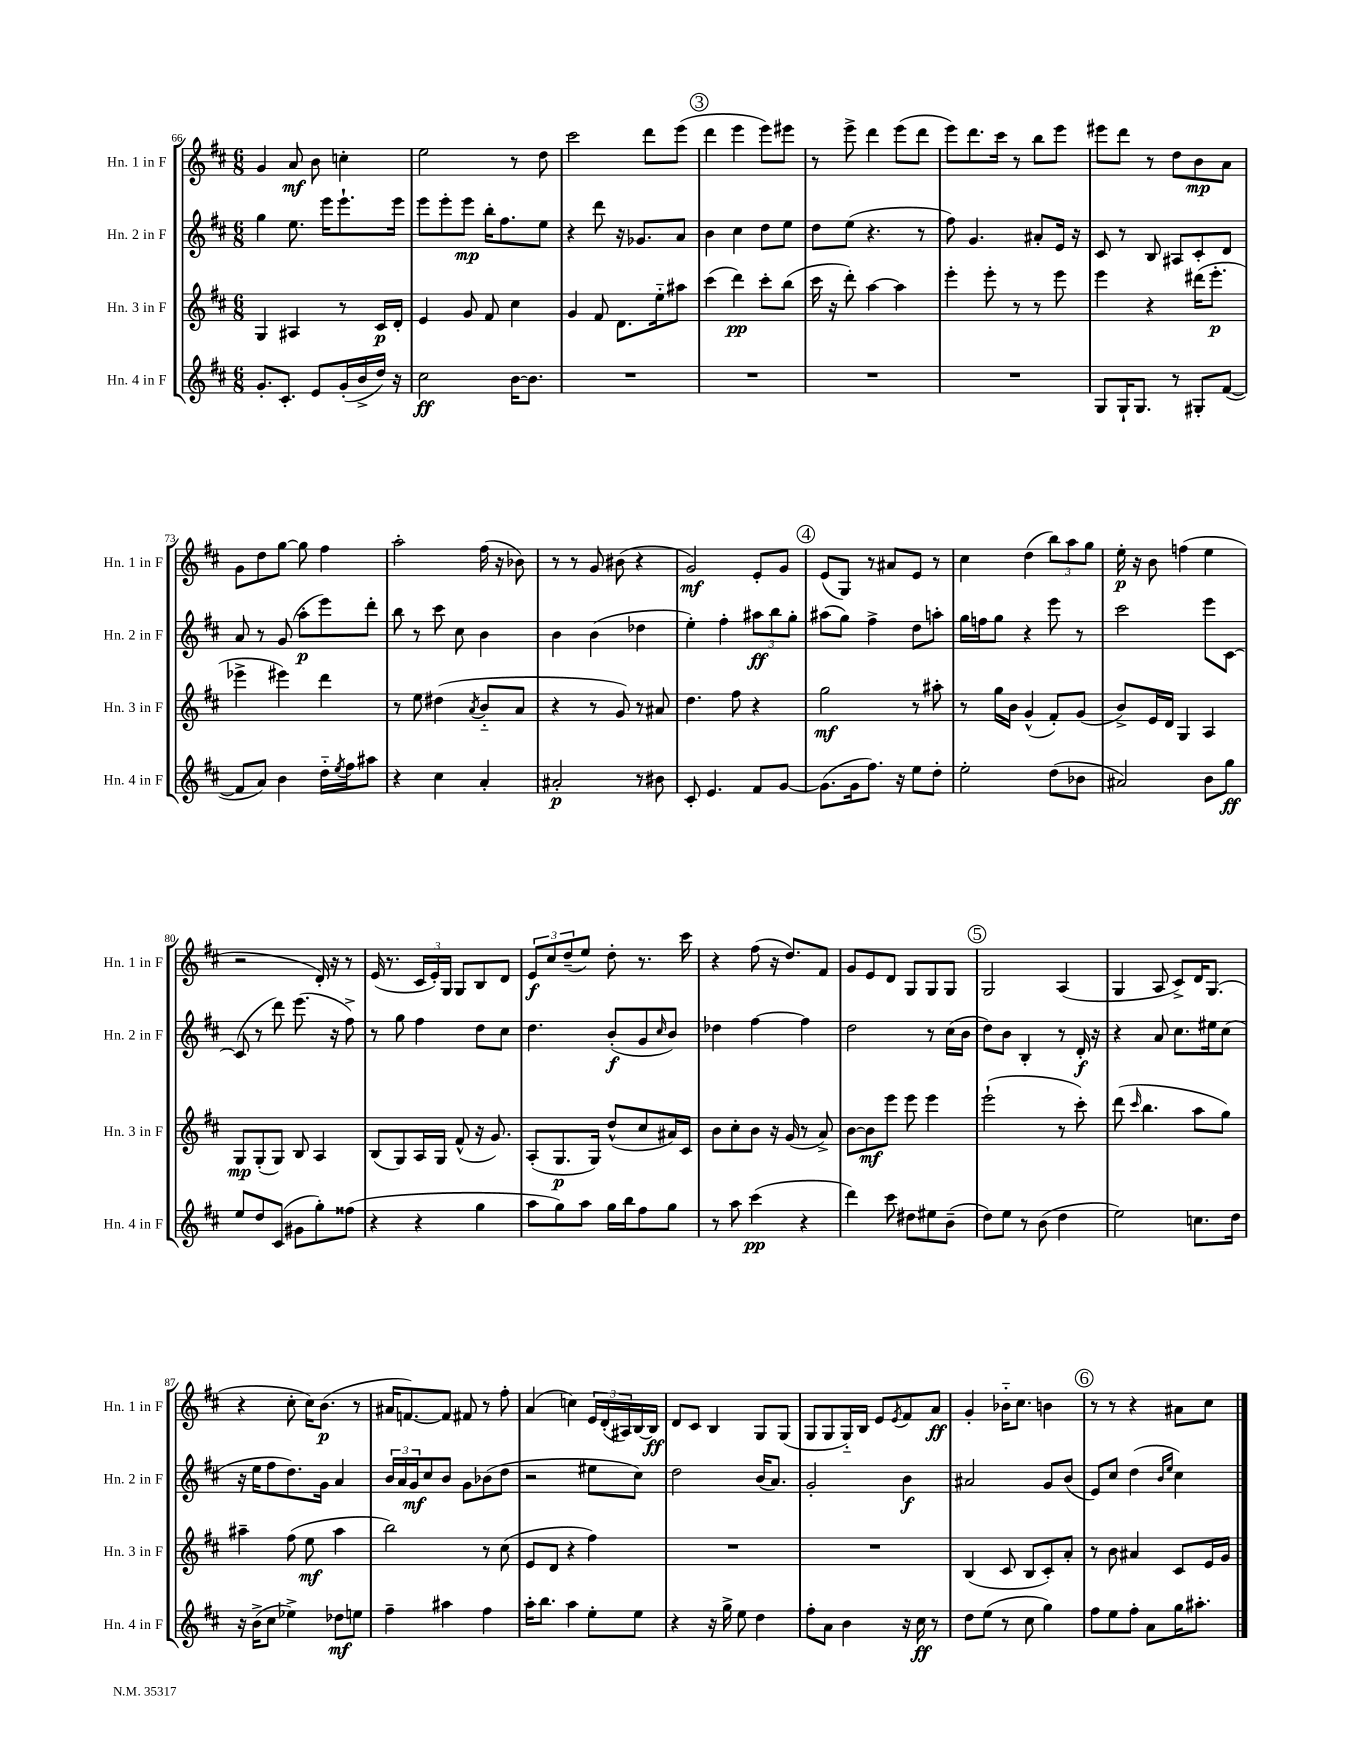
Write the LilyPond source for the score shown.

<<
\new StaffGroup <<
\new Staff = "s0" \with { instrumentName = "Hn. 1 in F" shortInstrumentName = "Hn. 1 in F" } {
    \clef treble \key d \major \numericTimeSignature \time 6/8
    g'4 a'8\mf b'8 c''4-. |
    e''2 r8 d''8 |
    cis'''2 d'''8 e'''8( |
    \mark \markup { \circle "3" } d'''4 e'''4 e'''8) eis'''8 |
    r8 e'''8-> d'''4 e'''8( d'''8 |
    e'''8) d'''8. cis'''16 r8 b''8 e'''8 |
    eis'''8 d'''8 r8 d''8 b'8\mp a'8 |
    g'8 d''8 g''8~ g''8 fis''4 |
    a''2-. fis''16( r16 bes'8) |
    r8 r8 g'8 bis'8( r4 |
    g'2\mf) e'8-. g'8 |
    \mark \markup { \circle "4" } e'8( g8) r8 ais'8 e'8 r8 |
    cis''4 d''4( \tuplet 3/2 { b''8) a''8 g''8 } |
    e''16-.\p r16 b'8 f''4( e''4 |
    r2 d'16-.) r16 r8 |
    e'16( r8. \tuplet 3/2 { cis'16 e'16-.) g16 } g8 b8 d'8 |
    \tuplet 3/2 { e'8\f cis''8 d''8--( } e''8) d''8-. r8. cis'''16 |
    r4 fis''8( r16 d''8.) fis'8 |
    g'8 e'8 d'8 g8 g8 g8 |
    \mark \markup { \circle "5" } g2 a4( |
    g4 a8 cis'8->) d'16 g8.( |
    r4 cis''8-. cis''16) b'8.\p( r8 |
    ais'16 f'8.~) f'8 fis'8 r8 fis''8-. |
    a'4( c''4) \tuplet 3/2 { e'16 d'16-.( ais16) } b16~ b16\ff |
    d'8 cis'8 b4 g8 g8( |
    g8 g8 g16-_) b16 e'8 \acciaccatura { e'8 } fis'8 a'8\ff |
    g'4-. bes'16-_ cis''8. b'4 |
    \mark \markup { \circle "6" } r8 r8 r4 ais'8 cis''8 \bar "|." |
}
\new Staff = "s1" \with { instrumentName = "Hn. 2 in F" shortInstrumentName = "Hn. 2 in F" } {
    \clef treble \key d \major \numericTimeSignature \time 6/8
    g''4 e''8. e'''16 e'''8.-! e'''16 |
    e'''8 e'''8-. e'''8\mp b''16-. fis''8. e''8 |
    r4 d'''8 r16 ges'8. a'8 |
    \mark \markup { \circle "3" } b'4 cis''4 d''8 e''8 |
    d''8 e''8( r4. r8 |
    fis''8) g'4. ais'8-. e'16 r16 |
    cis'8 r8 b8 ais8 cis'8-. d'8 |
    a'8 r8 g'8( a''8-.\p e'''8) d'''8-. |
    b''8 r8 cis'''8 cis''8 b'4 |
    b'4 b'4( des''4 |
    e''4-.) fis''4-. \tuplet 3/2 { ais''8\ff b''8 g''8-. } |
    \mark \markup { \circle "4" } ais''8( g''8) fis''4-> d''8 a''8-. |
    g''16 f''16 g''8 r4 e'''8 r8 |
    cis'''2 e'''8 cis'8~ |
    cis'8( r8 d'''8) e'''8.( r16 fis''8->) |
    r8 g''8 fis''4 d''8 cis''8 |
    d''4. b'8-.\f( g'8 \grace { cis''16 } b'8) |
    des''4 fis''4~ fis''4 |
    d''2 r8 cis''16( b'16 |
    \mark \markup { \circle "5" } d''8) b'8 b4-. r8 d'16-.\f r16 |
    r4 a'8 cis''8. eis''16 cis''8( |
    r16 e''16 fis''8 d''8.) g'16 a'4 |
    \tuplet 3/2 { b'16 a'16 g'16\mf } cis''8 b'8 g'8 bes'8( d''8 |
    r2 eis''8 cis''8) |
    d''2 b'16( a'8.) |
    g'2-. b'4\f |
    ais'2 g'8 b'8( |
    \mark \markup { \circle "6" } e'8) cis''8 d''4( \grace { b'16 e''16 } cis''4) \bar "|." |
}
\new Staff = "s2" \with { instrumentName = "Hn. 3 in F" shortInstrumentName = "Hn. 3 in F" } {
    \clef treble \key d \major \numericTimeSignature \time 6/8
    g4 ais4 r8 cis'16\p d'16-. |
    e'4 g'8 fis'8 cis''4 |
    g'4 fis'8 d'8. e''16-_ ais''8 |
    \mark \markup { \circle "3" } cis'''4( d'''4\pp) cis'''8-. b''8( |
    cis'''16 r16 d'''8-.) a''4~ a''4 |
    e'''4-. e'''8-. r8 r8 e'''8 |
    e'''4 r4 dis'''16( e'''8.-.\p |
    ees'''4-> eis'''4) d'''4 |
    r8 e''8 dis''4( \acciaccatura { a'8 } b'8-_ a'8 |
    r4 r8 g'8) r8 ais'8 |
    d''4. fis''8 r4 |
    \mark \markup { \circle "4" } g''2\mf r8 ais''8-. |
    r8 g''16 b'16 g'4-^( fis'8-.) g'8( |
    b'8->) e'16 d'16 g4 a4 |
    g8\mp g8-.( g8) b8 a4 |
    b8( g8) a16 g16 fis'8-^( r16 g'8.) |
    a8-.( g8.\p g16) d''8-^( cis''8 ais'16) cis'16 |
    b'8 cis''8-. b'8 r16 g'16( r8 a'8->) |
    b'8~ b'8\mf e'''8 e'''8 e'''4 |
    \mark \markup { \circle "5" } e'''2-!( r8 cis'''8-.) |
    d'''8( \grace { cis'''16 } b''4. a''8 g''8) |
    ais''4-- fis''8( e''8\mf ais''4 |
    b''2) r8 cis''8( |
    e'8 d'8 r4 fis''4) |
    R2. |
    R2. |
    b4( cis'8 b8 cis'8-.) a'8-. |
    \mark \markup { \circle "6" } r8 b'8 ais'4 cis'8 e'16 g'16 \bar "|." |
}
\new Staff = "s3" \with { instrumentName = "Hn. 4 in F" shortInstrumentName = "Hn. 4 in F" } {
    \clef treble \key d \major \numericTimeSignature \time 6/8
    g'8.-. cis'8.-. e'8 g'16-.( b'16-> d''16) r16 |
    cis''2\ff b'16~ b'8. |
    R2. |
    \mark \markup { \circle "3" } R2. |
    R2. |
    R2. |
    g8 g16-! g8. r8 gis8-. fis'8~( |
    fis'8 a'8) b'4 d''16-_ \acciaccatura { e''8 } fis''16 ais''8 |
    r4 cis''4 a'4-. |
    ais'2-.\p r8 bis'8 |
    cis'8-. e'4. fis'8 g'8~ |
    \mark \markup { \circle "4" } g'8.( g'16 fis''8.) r16 e''8 d''8-. |
    e''2-. d''8( bes'8 |
    ais'2) b'8 g''8\ff |
    e''8 d''8 cis'8( gis'8 g''8-.) fisis''8( |
    r4 r4 g''4 |
    a''8 g''8) a''8 g''16 b''16 fis''8 g''8 |
    r8 a''8 cis'''4\pp( r4 |
    d'''4) cis'''8 dis''8 eis''8 b'8--( |
    \mark \markup { \circle "5" } d''8) e''8 r8 b'8( d''4 |
    e''2) c''8. d''16 |
    r16 b'16->( cis''8 ees''4->) des''8\mf e''8 |
    fis''4-- ais''4 fis''4 |
    a''16-. b''8. a''4 e''8-. e''8 |
    r4 r16 g''16-> e''8 d''4 |
    fis''8-. a'8 b'4 r16 cis''16\ff r8 |
    d''8 e''8( r8 cis''8 g''4) |
    \mark \markup { \circle "6" } fis''8 e''8 fis''8-. a'8 g''16 ais''8.-. \bar "|." |
}
>>
>>
\layout { \context { \Score currentBarNumber = #66 } }
